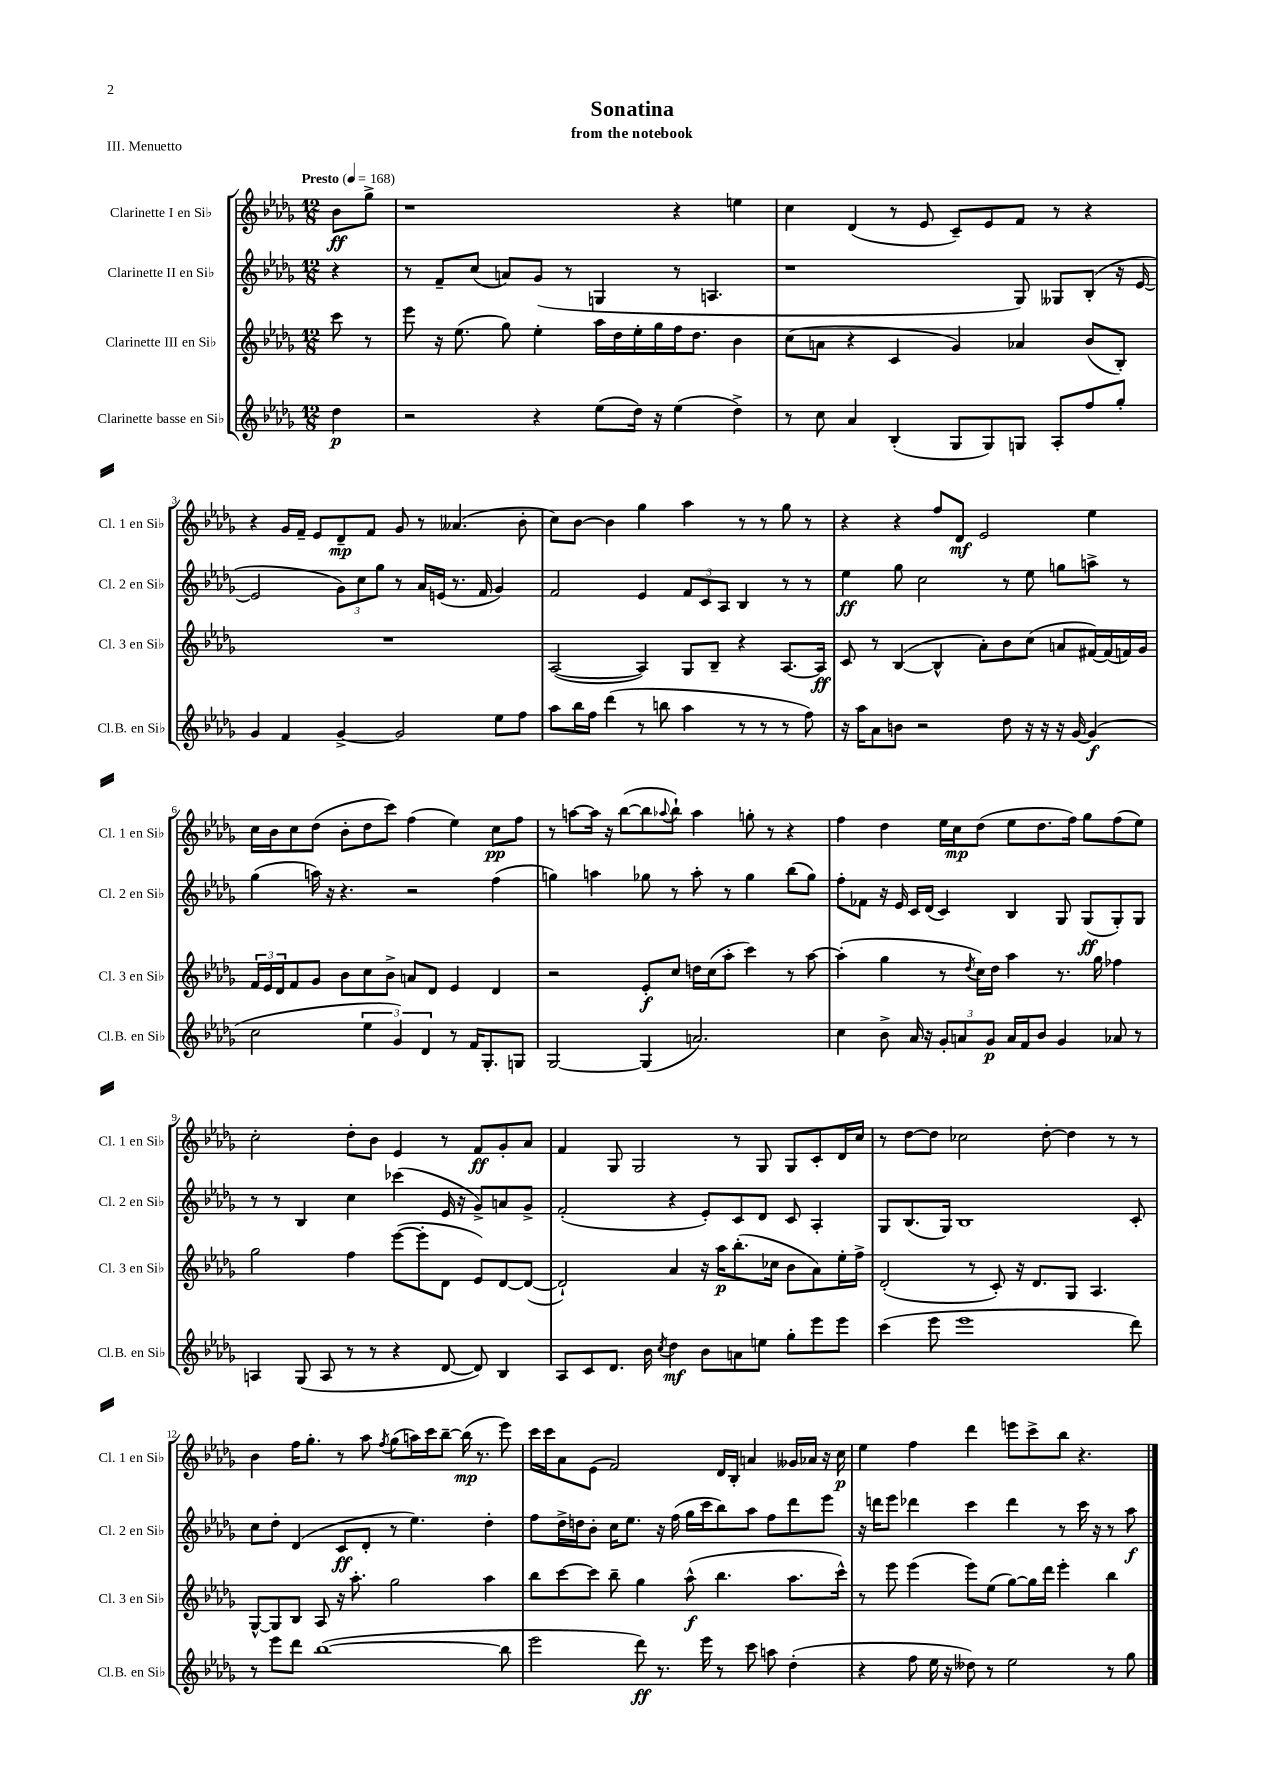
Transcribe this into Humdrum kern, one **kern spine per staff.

**kern	**kern	**kern	**kern
*staff4	*staff3	*staff2	*staff1
*clefG2	*clefG2	*clefG2	*clefG2
*k[b-e-a-d-g-]	*k[b-e-a-d-g-]	*k[b-e-a-d-g-]	*k[b-e-a-d-g-]
*M12/8	*M12/8	*M12/8	*M12/8
*MM168	*MM168	*MM168	*MM168
4dd-\	8ccc\	4r	8b-\L
.	8r	.	8gg-^\J
=	=	=	=
2r	8eee-\	8r	1r
.	16r	8f~/L	.
.	(8.ee-\	.	.
.	.	(8cc/J	.
.	8gg-\)	8a/L)	.
4r	4ee-'\	(8g-/J	.
.	.	8r	.
(8ee-\L	16aa-\LL	4G/	.
.	16dd-\	.	.
16dd-\Jk)	16ee-'\	.	.
16r	16gg-\	.	.
(4ee-\	16ff\J	8r	4r
.	8.dd-\J	.	.
.	.	4.A/	.
4dd-^\)	4b-\	.	4ee\
=	=	=	=
8r	(8cc\L	1r	4cc\
8cc\	8a\J	.	.
4a-/	4r	.	(4d-/
(4B-'/	4c/	.	8r
.	.	.	8e-/
8G-/L	4g-/)	.	8c~/L)
8G-/)	.	.	8e-/
8G/J	4a-/	8G-/)	8f/J
8A-'/L	.	8G--/L	8r
8ff/	(8b-/L	(8B-'/J	4r
8gg-'/J	8B-'/J)	16r	.
.	.	[16e-/	.
=	=	=	=
4g-/	1.r	2e-/]	4r
4f/	.	.	16g-/LL
.	.	.	16f~/JJ
.	.	.	8e-/L
[4g-^/	.	12g-\L)	8d-~/
.	.	12cc\	.
.	.	.	8f/J
.	.	12gg-\J	.
2g-/]	.	8r	8g-/
.	.	16a-/LL	8r
.	.	(16e/JJ	.
.	.	8.r	(4.a--/
.	.	16f/	.
8ee-\L	.	4g-/)	.
8ff\J	.	.	8b-'\
=	=	=	=
8aa-\L	([2A-/	2f/	8cc\L)
16bb-\L	.	.	[8b-\J
16ff\JJ	.	.	.
(4ddd-\	.	.	4b-\]
8r	4A-/])	4e-/	4gg-\
8bb\	.	.	.
4aa-\	8G-/L	12f/L	4aa-\
.	.	12c/	.
.	8B-~/J	.	.
.	.	12A-/J	.
8r	4r	4B-/	8r
8r	.	.	8r
8r	[8.A-/L	8r	8gg-\
8ff\)	.	8r	8r
.	16A-/]Jk	.	.
=	=	=	=
16r	8c/	4ee-\	4r
16aa-\LK	.	.	.
8a-\	8r	.	.
8b\J	([4B-/	8gg-\	4r
2r	.	2cc\	.
.	4B-^^/]	.	8ff/L
.	.	.	8d-/J
.	8a-'\L)	.	2e-/
8dd-\	8b-\	8r	.
16r	(8cc\J	8ee-\	.
16r	.	.	.
16r	8a/L	8gg\L	.
[16g-/	.	.	.
(4g-/]	[16f#/L)	8aa^\J	4ee-\
.	(16f#/]	.	.
.	16f/)	8r	.
.	16g-/JJ	.	.
=	=	=	=
2cc\	24f/LL	(4gg-\	16cc\LL
.	24e-/	.	.
.	.	.	16b-\J
.	24d-/J	.	.
.	8f/	.	8cc\
.	8g-/J	16aa\)	(8dd-\J
.	.	16r	.
.	8b-\L	4.r	8b-'\L
6ee-\	8cc\	.	8dd-\
.	8b-^\J	.	8ccc\J)
6g-/)	.	.	.
.	8a/L	2r	(4ff\
6d-/	.	.	.
.	8d-/J	.	.
8r	4e-/	.	4ee-\)
16f/LK	.	.	.
8.G-'/	.	.	.
.	4d-/	(4ff\	8cc\L
8G/J	.	.	8ff\J
=	=	=	=
[2G-/	2r	4gg\)	8r
.	.	.	[8aa\L
.	.	4aa\	16aa\]Jk
.	.	.	16r
.	.	.	([8bb-\L
(4G-/]	8e-'/L	8gg-\	8bb-\]
.	.	.	8qqaa-/
.	8cc/J	8r	8bb-`\J)
2.a/)	16dd\LL	8aa'\	4aa-\
.	(16cc\J	.	.
.	8aa-'\J	8r	.
.	4ccc\)	4gg-\	8gg'\
.	.	.	8r
.	8r	(8bb-\L	4r
.	[8aa-\	8gg-\J)	.
=	=	=	=
4cc\	(4aa-'\]	8ff'\L	4ff\
.	.	8f-\J	.
8b-^\	4gg-\	16r	4dd-\
.	.	16e-/	.
16a-/	.	16c/LL	.
16r	.	(16d-/JJ	.
12g-'/L	8r	4c/)	16ee-\LL
.	.	.	16cc\J
12a/	.	.	.
.	8qdd-/	.	.
.	16cc\LL)	.	(8dd-\J
12g-/J	.	.	.
.	16dd-\JJ	.	.
16a/LL	4aa-\	4B-/	8ee-\L
16f/J	.	.	.
8b-/J	.	.	8.dd-\
4g-/	8.r	8G-/	.
.	.	.	16ff\Jk)
.	.	(8G-/L	8gg-\L
.	16gg-\	.	.
8a-/	4ff-\	8G-'/)	(8ff\
8r	.	8G-/J	8ee-\J)
=	=	=	=
4A/	2gg-\	8r	2cc'\
.	.	8r	.
(8G-/	.	4B-/	.
8A/	.	.	.
8r	4ff\	4cc\	8dd-'\L
8r	.	.	8b-\J
4r	([8eee-\L	(4ccc-\	4e-/
.	8eee-'\]	.	.
[8d-/	8d-\J	16e-/	8r
.	.	16r	.
8d-/])	8e-/L)	8g-^/L)	8f/L
4B-/	[8d-/	8a/	8g-'/
.	(8d-/_J	8g-^/J	8a-/J
=	=	=	=
8A-/L	2d-`/])	(2f'/	4f/
8c/	.	.	.
8.d-/J	.	.	8G-/
.	.	.	2G-/
16b-\	.	.	.
8qcc/	.	.	.
4dd-\	4a-/	4r	.
8b-\L	16r	8e-'/L)	.
.	16aa-\LK	.	.
8a\	(8.bb-'\	8c/	8r
8ee\J	.	8d-/J	8G-/
.	16cc-\Jk	.	.
8gg-'\L	8b-\L	8c/	8G-/L
8eee-\	8a-\)	4A-'/	8c'/
8eee-\J	16ee-'\L	.	16d-/L
.	16ff^\JJ	.	16cc/JJ
=	=	=	=
(4ccc\	(2d-'/	8G-/L	8r
.	.	(8.B-/	[8dd-\L
8eee-\	.	.	8dd-\]J
.	.	16G-/Jk)	.
1eee-	.	1B-	2cc-\
.	8r	.	.
.	8c'/)	.	.
.	16r	.	.
.	8.d-/L	.	.
.	.	.	[8dd-'\
.	8G-/J	.	4dd-\]
.	4.A-/	.	.
.	.	.	8r
8ddd-\)	.	8c'/	8r
=	=	=	=
8r	[8G-^^/L	8cc\L	4b-\
8eee-\L	8G-/]	8dd-'\J	.
8ddd-\J	8B-/J	(4d-/	16ff\LK
.	.	.	8.gg-'\J
([1bb-	8A-/	.	.
.	16r	8c/L	8r
.	8.aa-'\	.	.
.	.	8d-'/J	8aa-\
.	.	.	8qff/
.	2gg-\	8r	(8gg-\L
.	.	4.ee-\)	16aa\L)
.	.	.	16ccc\J
.	.	.	[8bb-~\J
.	.	.	(16bb-\]
.	.	.	8.r
.	4aa-\	4dd-'\	.
8bb-\]	.	.	8eee-\)
=	=	=	=
2eee-\	8bb-\L	8ff\L	16ccc\LL
.	.	.	16ccc\J
.	[8ccc\	16dd-^\L	8a-\
.	.	16dd\J	.
.	8ccc\]J	8b-'\J	(8e-\J
.	8bb-~\	16cc\LK	2f/)
.	.	8.ee-\J	.
8ddd-\)	4gg-\	.	.
8.r	.	16r	.
.	.	(16ff\	.
.	(8aa-^^\	16gg-\LL	.
16eee-\	.	16ccc\J	.
8r	4.bb-\	8bb-\)	16d-/LL
.	.	.	16B-'/JJ
8ccc\	.	8aa-\J	4a/
8aa\	.	8ff\L	.
(4dd-'\	8.aa-\L	8ddd-\	16g--/LL
.	.	.	16a-/JJ
.	.	8eee-\J	16r
.	16ccc^^\Jk)	.	16cc\
=	=	=	=
4r	8r	16r	4ee-\
.	.	16ddd\LK	.
.	8eee-\	8eee-\J	.
8ff\	(4eee-\	4ddd-\	4ff\
16ee-\	.	.	.
16r	.	.	.
8dd--\)	8eee-\L)	4ccc\	4ddd-\
8r	(8ee-\J	.	.
2ee-\	[8gg-\L)	4ddd-\	8eee\L
.	16gg-\]L	.	8ccc^\
.	16ddd-\JJ	.	.
.	4eee-'\	8r	8bb-\J
.	.	16ccc\	4.r
.	.	16r	.
8r	4bb-\	8r	.
8gg-\	.	8aa-\	.
==	==	==	==
*-	*-	*-	*-
